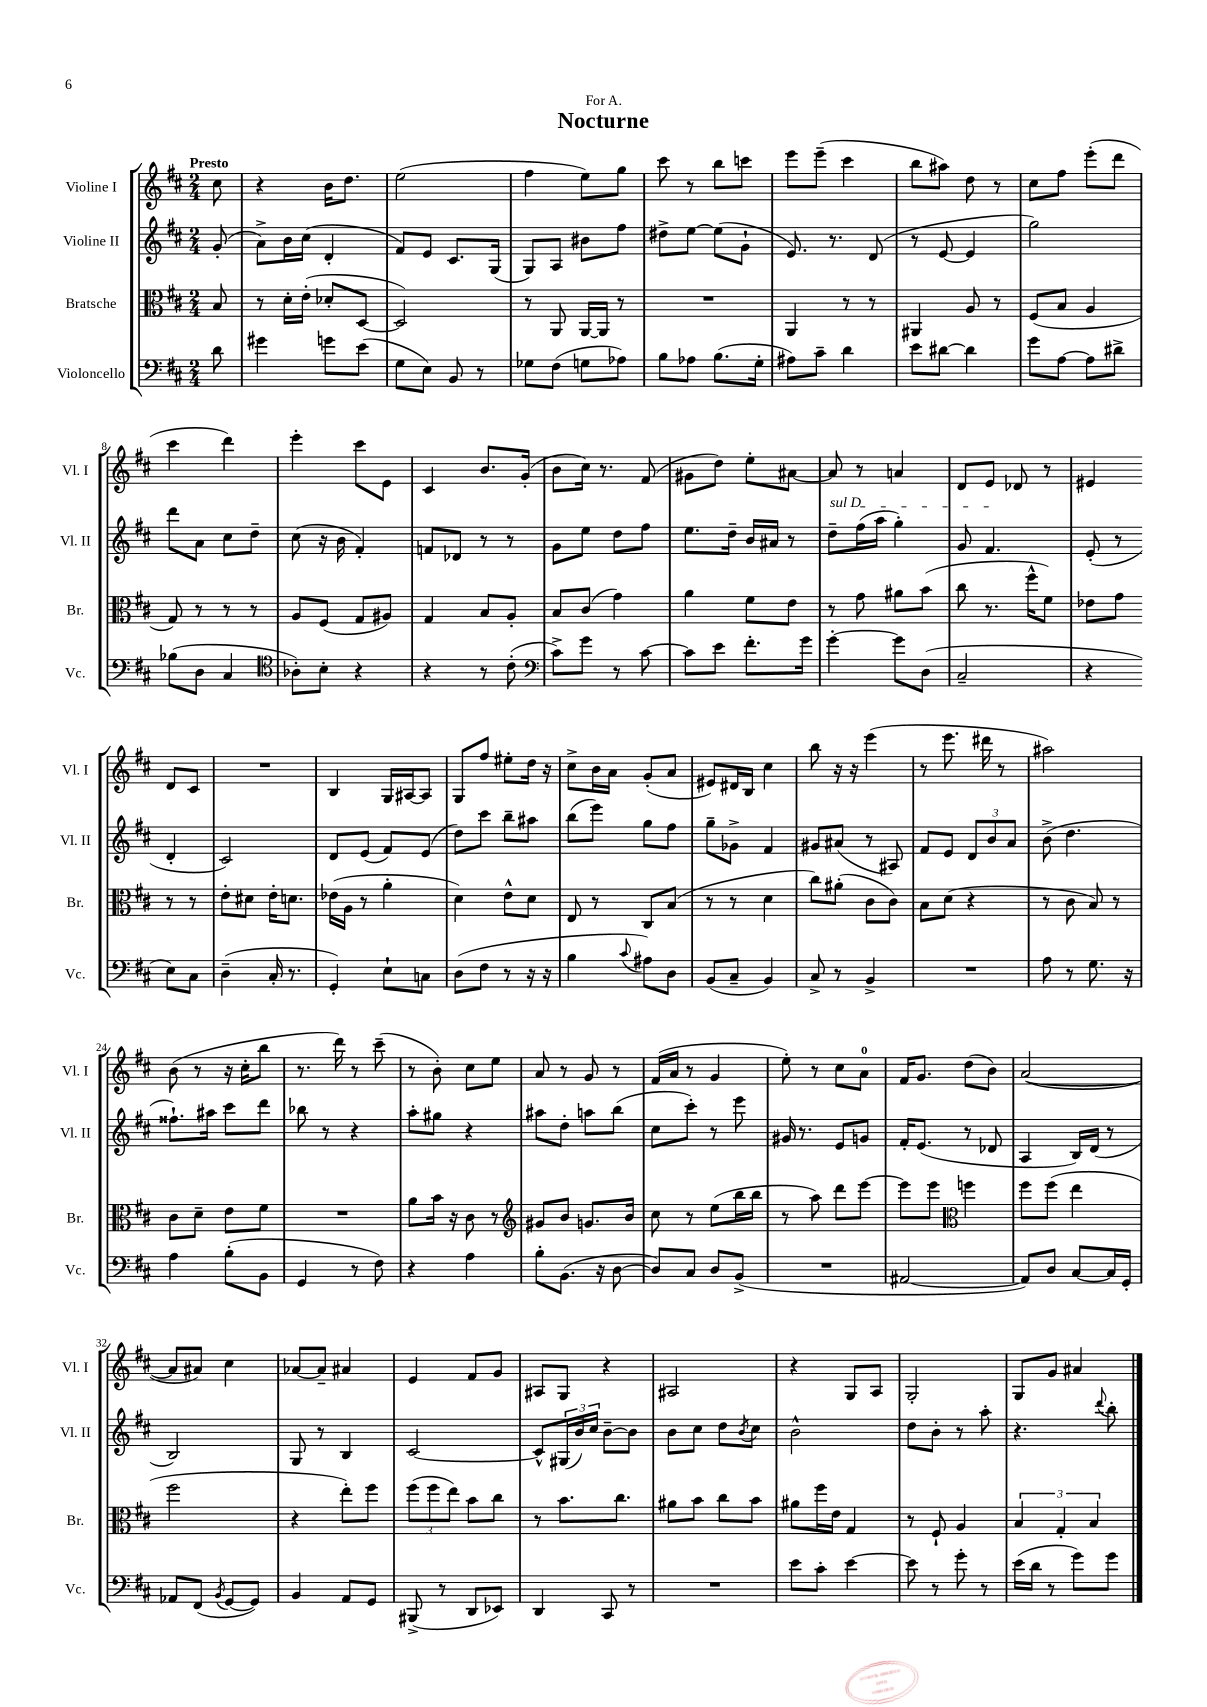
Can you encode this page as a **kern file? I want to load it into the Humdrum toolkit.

**kern	**kern	**kern	**kern
*part4	*part3	*part2	*part1
*staff4	*staff3	*staff2	*staff1
*I"Violoncello	*I"Bratsche	*I"Violine II	*I"Violine I
*I'Vc.	*I'Br.	*I'Vl. II	*I'Vl. I
*clefF4	*clefC3	*clefG2	*clefG2
*k[f#c#]	*k[f#c#]	*k[f#c#]	*k[f#c#]
*M2/4	*M2/4	*M2/4	*M2/4
=	=	=	=
!	!	!	!LO:TX:a:B:t=Presto
8d\	8B/	(8g'/	8cc#\
=1	=1	=1	=1
4g#X\	8r	8a^\L)	4r
.	16d'\LL	16b\L	.
.	(16e'\JJ	(16cc#\JJ	.
8gn\L	8d-X'/L	4d'/	16b\KL
.	.	.	8.dd\J
(8e\J	[8D/J	.	.
=2	=2	=2	=2
8G\L	2D/])	8f#/L)	(2ee\
8E\J)	.	8e/J	.
8BB/	.	8.c#/L	.
8r	.	.	.
.	.	(16G/Jk	.
=3	=3	=3	=3
8G-X\L	8r	8G/L)	4ff#\
(8F#\J	8AA/	8A/J	.
8Gn\L	[16AA/LL	8b#X\L	8ee\L)
.	16AA/JJ]	.	.
8A-X\J)	8r	8ff#\J	8gg\J
=4	=4	=4	=4
8B\L	2r	8dd#X^\L	8ccc#\
8A-X\J	.	[8ee\J	8r
(8.B\L	.	(8ee\L]	8bb\L
.	.	8g`\J	8cccn\J
16G'\Jk	.	.	.
=5	=5	=5	=5
8A#X\L)	4AA/	8.e/)	8eee\L
8c#~\J	.	.	(8eee~\J
.	.	8.r	.
4d\	8r	.	4ccc#\
.	8r	(8d/	.
=6	=6	=6	=6
8e\L	4AA#X/	8r	8bb\L
[8d#X\J	.	[8e/	8aa#X\J)
4d#\]	8A/	4e/]	8dd\
.	8r	.	8r
=7	=7	=7	=7
8g\L	(8F#/L	2gg\)	8cc#\L
[8A\J	8B/J	.	8ff#\J
8A\L]	4A/	.	(8eee'\L
8d#X^\J	.	.	8ddd\J
!!LO:LB:g=z
=8	=8	=8	=8
(8B-X\L	8G/)	8ddd\L	4ccc#\
8D\J	8r	8a\J	.
4C#/	8r	8cc#\L	4ddd\)
.	8r	8dd~\J	.
=9	=9	=9	=9
*clefC4	*	*	*
8A-X'\L)	8A/L	(8cc#\	4eee'\
8B'\J	(8F#/J	16r	.
.	.	16b\	.
4r	8G/L	4f#'/)	8ccc#\L
.	8A#X/J)	.	8e\J
=10	=10	=10	=10
4r	4G/	8fn/L	4c#/
.	.	8d-X/J	.
8r	8B/L	8r	8.b/L
(8c#'\	8A'/J	8r	.
.	.	.	(16g'/Jk
=11	=11	=11	=11
*clefF4	*	*	*
8c#^\L)	8B/L	8g\L	8b\L
8g\J	(8c#/J	8ee\J	16cc#\Jk)
.	.	.	8.r
8r	4g\)	8dd\L	.
[8c#\	.	8ff#\J	(8f#/
=12	=12	=12	=12
8c#\L]	4a\	8.ee\L	8g#X\L
8e\J	.	.	8dd\J)
.	.	16dd~\Jk	.
8.f#'\L	8f#\L	16b/LL	8ee'\L
.	.	16a#X/JJ	.
.	8e\J	8r	[8a#X\J
16g\Jk	.	.	.
=13	=13	=13	=13
!	!	!LO:TX:a:i:t=sul D	!
[4g'\	8r	8dd~\L	8a#/]
.	8g\	(16ff#\L	8r
.	.	16aa\JJ	.
8g\L]	8a#X\L	4gg'\)	4an/
(8D\J	(8b\J	.	.
=14	=14	=14	=14
2C#~/	8cc#\	8g/	8d/L
.	8.r	4.f#/	8e/J
.	.	.	8d-X/
.	16ff#^^\KL	.	.
.	8f#\J)	.	8r
=15	=15	=15	=15
4r	8e-X\L	(8e'/	4e#X/
.	8g\J	8r	.
8E\L)	8r	4d'/	8d/L
8C#\J	8r	.	8c#/J
!!LO:LB:g=z
=16	=16	=16	=16
(4D~\	8e'\L	2c#/)	2r
.	8d#X\J	.	.
16C#'/	16e'\KL	.	.
8.r	8.dn\J	.	.
=17	=17	=17	=17
4GG'/)	(16e-X\LL	8d/L	4B/
.	16A\JJ	.	.
.	8r	(8e/J	.
8E`\L	4a'\	8f#/L)	16G/LL
.	.	.	[16A#X/J
8Cn\J	.	(8e/J	8A#/J]
=18	=18	=18	=18
(8D\L	4d\)	8dd\L)	8G/L
8F#\J	.	8ccc#\J	8ff#/J
8r	8e^^\L	8bb~\L	8ee#X'\L
16r	8d\J	8aa#X\J	16dd\Jk
16r	.	.	16r
=19	=19	=19	=19
4B\	8E/	(8bb\L	8cc#^\L
.	8r	8eee\J)	16b\L
.	.	.	16a\JJ
8qqc#/	.	.	.
8A#X\L)	8C#/L	8gg\L	(8g'/L
8D\J	(8B/J	8ff#\J	8a/J
=20	=20	=20	=20
(8BB/L	8r	8gg~\L	8e#X/L)
8C#~/J	8r	8g-X^\J	16d#X/L
.	.	.	16B/JJ
4BB/)	4d\	4f#/	4cc#\
=21	=21	=21	=21
8C#^/	8cc#\L)	8g#X/L	8bb\
8r	(8a#X'\J	(8a#X/J	16r
.	.	.	16r
4BB^/	8c#\L	8r	(4eee\
.	8c#\J)	8A#X/)	.
=22	=22	=22	=22
2r	8B\L	8f#/L	8r
.	(8d\J	8e/J	8.eee\
.	4r	12d/L	.
.	.	.	16ddd#X\
.	.	12b/	.
.	.	.	8r
.	.	12a/J	.
=23	=23	=23	=23
8A\	8r	(8b^\	2aa#X\)
8r	8c#\	4.dd\	.
8.G\	8B/)	.	.
.	8r	.	.
16r	.	.	.
!!LO:LB:g=z
=24	=24	=24	=24
4A\	8c#\L	8.ff##X`\L)	(8b\
.	8d~\J	.	8r
.	.	16aa#X\Jk	.
(8B'\L	8e\L	8ccc#\L	16r
.	.	.	16cc#'\KL
8BB\J	8f#\J	8ddd\J	8bb\J
=25	=25	=25	=25
4GG/	2r	8bb-X\	8.r
.	.	8r	.
.	.	.	16ddd\)
8r	.	4r	8r
8F#\)	.	.	(8ccc#~\
=26	=26	=26	=26
4r	8a\L	8aa'\L	8r
.	16b\Jk	8gg#X\J	8b'\)
.	16r	.	.
4A\	8c#\	4r	8cc#\L
.	8r	.	8ee\J
=27	=27	=27	=27
*	*clefG2	*	*
8B'\L	8g#X/L	8aa#X\L	8a/
(8.BB\J	8b/J	8dd'\J	8r
.	8.gn/L	8aan\L	8g/
16r	.	.	.
[8D\	.	(8bb\J	8r
.	16b/Jk	.	.
=28	=28	=28	=28
8D/L])	8cc#\	8cc#\L	(16f#/LL
.	.	.	16a/JJ
8C#/J	8r	8ccc#'\J)	8r
8D/L	(8ee\L	8r	4g/
(8BB^/J	16bb\L	8eee\	.
.	16bb\JJ	.	.
=29	=29	=29	=29
2r	8r	16g#X/	8ee'\)
.	.	8.r	.
.	8aa\)	.	8r
.	8ddd\L	8e/L	8cc#\L
.	[8eee\J	8gn/J	8a\J
=30	=30	=30	=30
[2AA#X/	8eee\L]	16f#'/KL	16f#/KL
.	.	(8.e/J	8.g/J
.	8eee\J	.	.
*	*clefC3	*	*
.	4ffn\	8r	(8dd\L
.	.	8d-X/	8b\J)
=31	=31	=31	=31
8AA#/L])	8ff#\L	4A/	([2a/
8D/J	(8ff#\J	.	.
[8C#/L	4ee\	16B/LL)	.
.	.	(16d/JJ	.
16C#/L]	.	8r	.
16GG'/JJ	.	.	.
!!LO:LB:g=z
=32	=32	=32	=32
8AA-X/L	2ff#\	2B/)	8a/L]
(8FF#/J	.	.	8a#X/J)
8qBB/	.	.	.
[8GG/L	.	.	4cc#\
8GG/J])	.	.	.
=33	=33	=33	=33
4BB/	4r	8G/	[8a-X/L
.	.	8r	8a-~/J]
8AA/L	8ee'\L)	4B/	4a#X/
8GG/J	8ff#\J	.	.
=34	=34	=34	=34
(8BBB#X^/	(12ff#\L	[2c#/	4e/
.	12ff#\	.	.
8r	.	.	.
.	12ee\J)	.	.
8DD/L	8b\L	.	8f#/L
8EE-X/J)	8cc#\J	.	8g/J
=35	=35	=35	=35
4DD/	8r	8c#^^/L]	8A#X/L
.	8.b\L	(24G#X/L	8G/J
.	.	24b/)	.
.	.	24cc#/JJ	.
8CC#/	.	[8b~\L	4r
.	8.cc#\J	.	.
8r	.	8b\J]	.
=36	=36	=36	=36
2r	8a#X\L	8b\L	2A#X/
.	8b\J	8cc#\J	.
.	8cc#\L	8dd\L	.
.	.	8qb/	.
.	8b\J	8cc#\J	.
=37	=37	=37	=37
8e\L	8a#X\L	2b^^\	4r
8c#'\J	16ff#\L	.	.
.	16e\JJ	.	.
[4e\	4G/	.	8G/L
.	.	.	8A/J
=38	=38	=38	=38
8e\]	8r	8dd\L	2G'/
8r	8F#`/	8b'\J	.
8g'\	4A/	8r	.
8r	.	8aa'\	.
=39	=39	=39	=39
(16e\LL	6B/	4.r	8G/L
16d\JJ	.	.	.
8r	.	.	8g/J
.	6G'/	.	.
8g\L)	.	.	4a#X/
.	6B/	.	.
.	.	8qqddd/	.
8g\J	.	8bb'\	.
==	==	==	==
*-	*-	*-	*-
